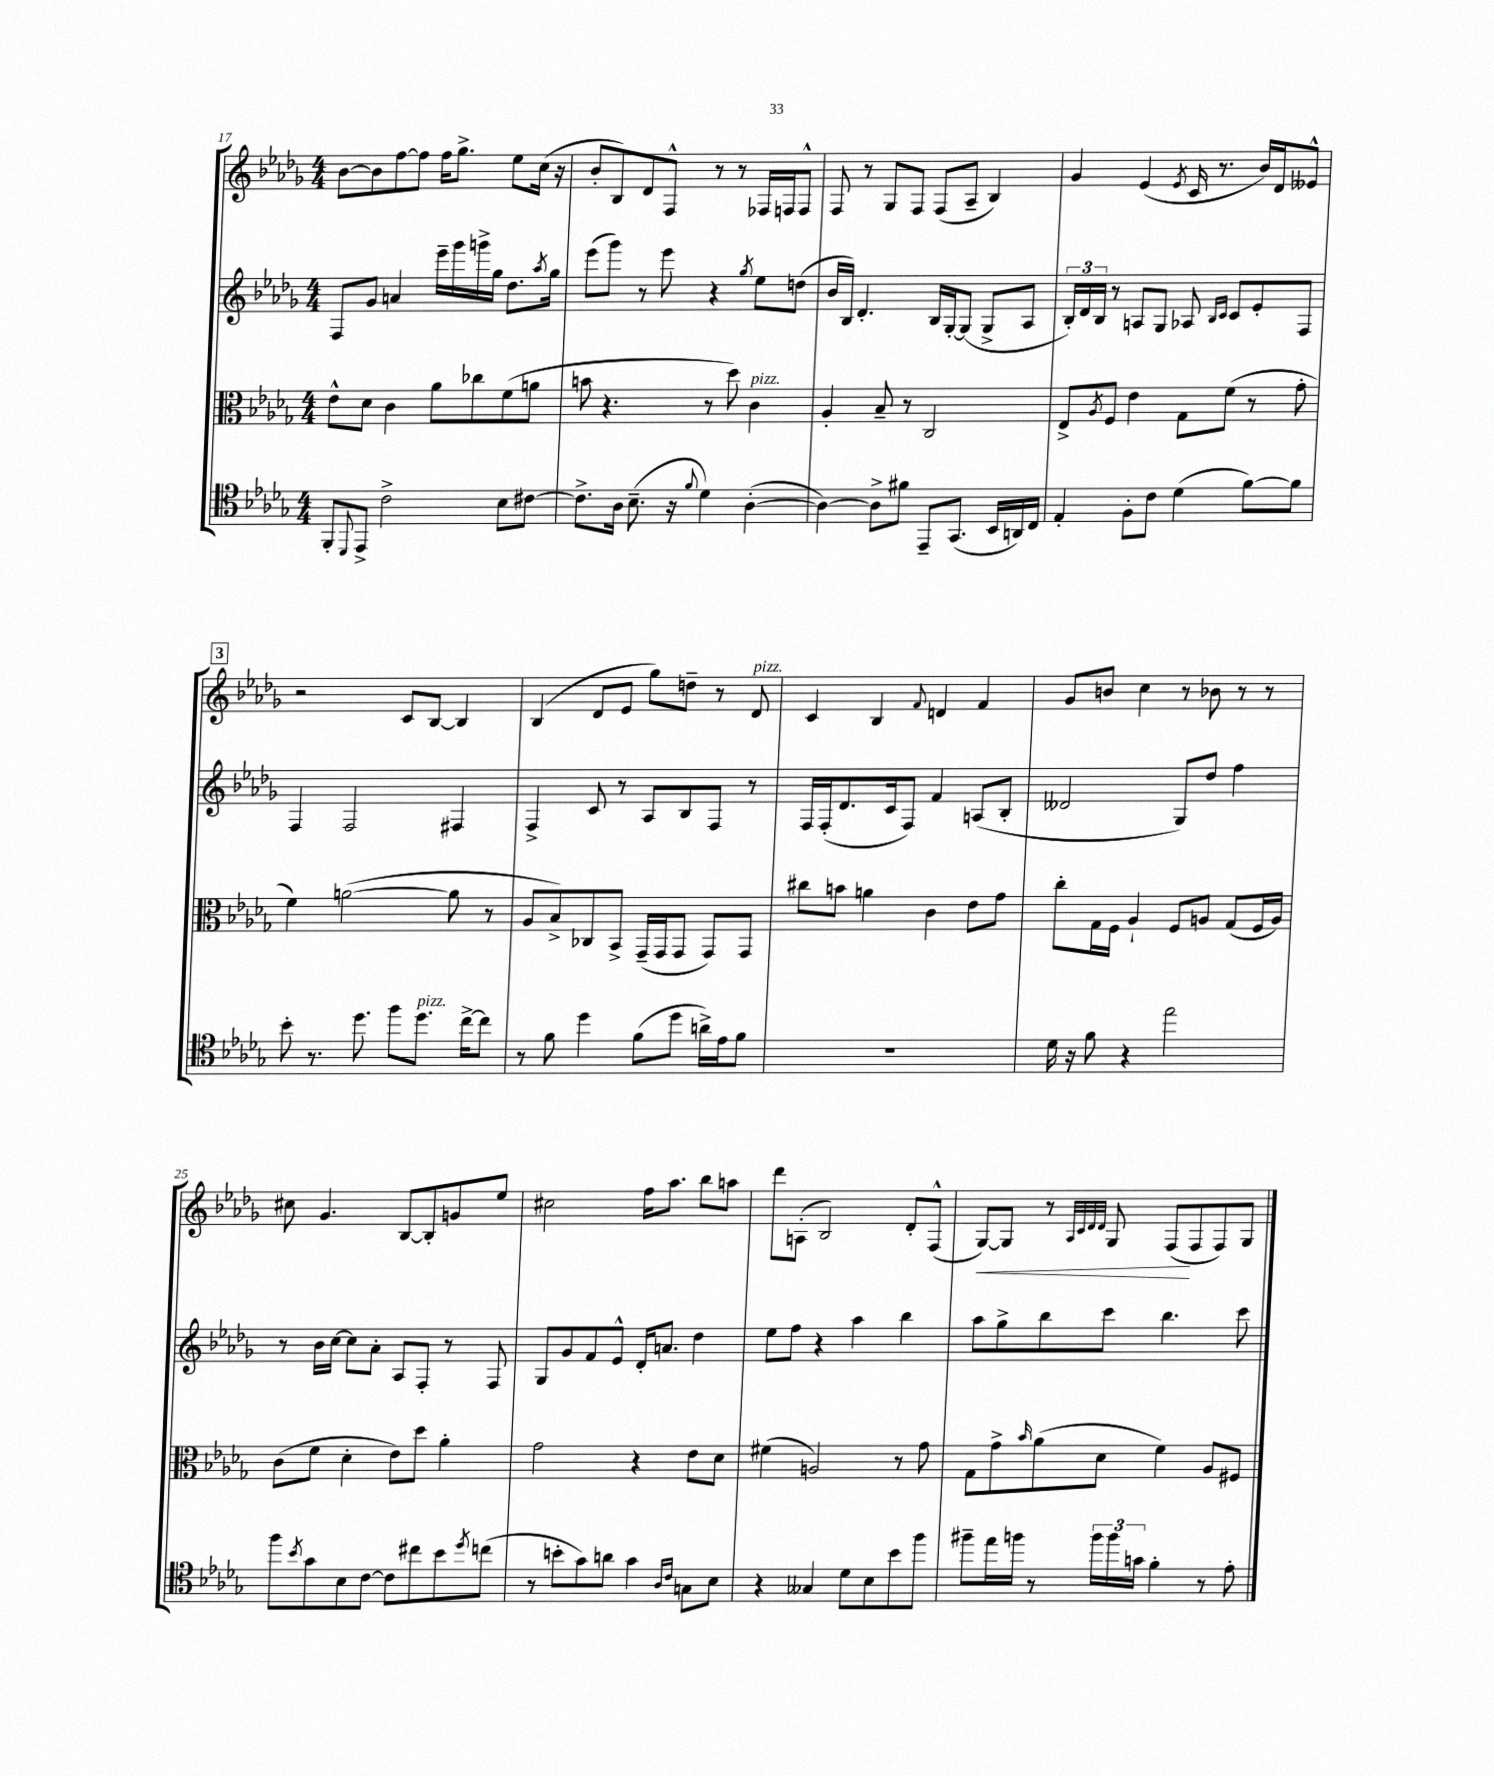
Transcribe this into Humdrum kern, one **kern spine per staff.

**kern	**kern	**kern	**kern	**dynam
*part4	*part3	*part2	*part1	*part1
*staff4	*staff3	*staff2	*staff1	*staff1
*clefC4	*clefC3	*clefG2	*clefG2	*
*k[b-e-a-d-g-]	*k[b-e-a-d-g-]	*k[b-e-a-d-g-]	*k[b-e-a-d-g-]	*
*M4/4	*M4/4	*M4/4	*M4/4	*
=17	=17	=17	=17	=17
8FF'/L	8e-^^\L	8F/L	[8b-\L	.
8qqDD-/	.	.	.	.
8EE-^/J	8d-\J	8g-/J	8b-\]	.
2c^\	4c\	4an/	[8ff\	.
.	.	.	8ff\J]	.
.	8a-\L	16eee-~\LL	16ff\KL	.
.	.	16ggg-\	8.gg-^\J	.
.	8cc-X\	16gggn^\	.	.
.	.	16gg-\JJ	.	.
8B-\L	(8f\	8.dd-\L	8ee-\L	.
[8c#X\J	8an\J	.	(16cc\Jk	.
.	.	8qaa-/	.	.
.	.	16gg-\Jk	16r	.
=18	=18	=18	=18	=18
8.c#^\L]	8bn\	(8eee-\L	8b-'/L	.
.	4.r	8ggg-\J)	8B-/)	.
16A-\Jk	.	.	.	.
(8.B-~\	.	8r	8d-/	.
.	.	8eee-\	8F^^/J	.
16r	.	.	.	.
8qqf/	.	.	.	.
4d-\)	8r	4r	8r	.
.	8dd-\)	.	8r	.
.	.	8qgg-/	.	.
!	!LO:TX:a:i:t=pizz.	!	!	!
([4A-'\	4c\	8ee-\L	16F-X/LL	.
.	.	.	16Fn/J	.
.	.	(8ddn\J	8F^^/J	.
=19	=19	=19	=19	=19
4A-\_)	4A-'/	16b-/LL	8F/	.
.	.	16B-/JJ)	.	.
.	.	4.d-'/	8r	.
8A-^\L]	8B-~/	.	8G-/L	.
8f#X\J	8r	.	8F/J	.
8EE-~/L	2C/	16B-/LL	(8F/L	.
.	.	[16G-'/J	.	.
(8.GG-/J	.	(8G-/J]	8A-~/J	.
.	.	8G-^/L	4B-/)	.
16BB-/LL	.	.	.	.
16AAn/)	.	8A-/J	.	.
16C/JJ	.	.	.	.
=20	=20	=20	=20	=20
4E-'/	8E-^/L	24B-'/LL)	4g-/	.
.	.	24d-/	.	.
.	.	24B-/JJ	.	.
.	8qA-/	.	.	.
.	8F/J	8r	.	.
8F'\L	4e-\	8An/L	(4e-/	.
8c\J	.	8G-/J	.	.
.	.	.	8qe-/	.
(4d-\	8G-\L	8A-X/	16c/	.
.	.	.	8.r	.
.	.	16qqB-/LL	.	.
.	.	16qqc/JJ	.	.
.	(8f\J	8c/L	.	.
[8f\L)	8r	8e-'/	16b-/LL)	.
.	.	.	16d-/J	.
8f\J]	8g-'\	8F/J	8e--X^^/J	.
!!LO:LB:g=z
!!LO:REH:place=s1:t=3
=21	=21	=21	=21	=21
8b-'\	4f\)	4F/	2r	.
8.r	.	.	.	.
.	([2an\	2F/	.	.
8.dd-\	.	.	.	.
8ff\L	.	.	8c/L	.
!LO:TX:a:i:t=pizz.	!	!	!	!
8.dd-\J	.	.	[8B-/J	.
.	8a\]	4F#X/	4B-/]	.
[16cc^\KL	.	.	.	.
8cc\J]	8r	.	.	.
=22	=22	=22	=22	=22
8r	8A-/L	4F^/	(4B-/	.
8f\	8B-^/)	.	.	.
4dd-\	8C-X/	8c/	8d-/L	.
.	8BB-^/J	8r	8e-/J	.
(8f\L	(16GG-~/LL	8A-/L	8gg-\L)	.
.	16GG-/J	.	.	.
8dd-\J	8GG-/J	8B-/	8ddn~\J	.
16an^\LL)	8GG-/L)	8F/J	8r	.
16e-\J	.	.	.	.
!	!	!	!LO:TX:a:i:t=pizz.	!
8f\J	8GG-/J	8r	8d-/	.
=23	=23	=23	=23	=23
1r	8cc#X\L	16F/LL	4c/	.
.	.	(16F'/J	.	.
.	8bn\J	8.d-/	.	.
.	4an\	.	4B-/	.
.	.	16c/k	.	.
.	.	8F/J)	.	.
.	.	.	8qqf/	.
.	4c\	4f/	4dn/	.
.	8e-\L	(8An/L	4f/	.
.	8g-\J	8B-'/J	.	.
=24	=24	=24	=24	=24
16d-\	8cc'\L	2d--X/	8g-/L	.
16r	.	.	.	.
8f\	16G-\L	.	8bn/J	.
.	16F\JJ	.	.	.
4r	4A-`/	.	4cc\	.
2ee-\	8F/L	8G-/L)	8r	.
.	8An/J	8dd-/J	8b-X\	.
.	(8G-/L	4ff\	8r	.
.	16F/L	.	8r	.
.	16A/JJ)	.	.	.
!!LO:LB:g=z
=25	=25	=25	=25	=25
8ff\L	(8c\L	8r	8cc#X\	.
8qb-/	.	.	.	.
8g-\	8f\J	16b-\LL	4.g-/	.
.	.	[16cc\JJ	.	.
8B-\	4d-'\	8cc\L]	.	.
[8c\J	.	8a-'\J	.	.
8c\L]	8e-\L)	8A-/L	[8B-/L	.
8cc#X\	8dd-\J	8F'/J	8B-'/]	.
8b-\	4a-'\	8r	8gn/	.
8qdd-/	.	.	.	.
(8ccn\J	.	8F/	8ee-/J	.
=26	=26	=26	=26	=26
8r	2g-\	8G-/L	2cc#X\	.
8bn'\L	.	8g-/	.	.
8g-\)	.	8f/	.	.
8an\J	.	8e-^^/J	.	.
4g-\	4r	16d-'/KL	16ff\KL	.
.	.	8.an/J	8.aa-\J	.
16qqA-/LL	.	.	.	.
16qqc/JJ	.	.	.	.
8Gn\L	8e-\L	4dd-\	8bb-\L	.
8B-\J	8d-\J	.	8aan\J	.
=27	=27	=27	=27	=27
4r	(4f#X\	8ee-\L	8ddd-\L	.
.	.	8ff\J	(8An'\J	.
4G--X/	2An/)	4r	2B-/)	.
8d-\L	.	4aa-\	.	.
8B-\	.	.	.	.
8b-\	8r	4bb-\	8d-'/L	.
8ff\J	8g-\	.	(8F^^/J	.
=28	=28	=28	=28	=28
!	!	!	!	!LO:HP:b
8ff#X~\L	8G-\L	8aa-\L	[8G-/L)	<
16ee-\L	8g-^\	8gg-^\	8G-/J]	.
16ffn\JJ	.	.	.	.
.	16qqb-/	.	.	.
8r	(8a-\	8bb-\	8r	.
.	.	.	32qqA-/LLL	.
.	.	.	32qqc/	.
.	.	.	32qqd-/	.
.	.	.	32qqd-/JJJ	.
24ff\LL	8d-\J	8ccc\J	8G-/	.
24ff\	.	.	.	.
24gn\JJ	.	.	.	.
4f'\	4f\)	4.bb-\	(8F/L	.
.	.	.	8F/	[
8r	8A-/L	.	8F/)	.
8e-'\	8F#X/J	8ccc\	8G-/J	.
==	==	==	==	==
*-	*-	*-	*-	*-
